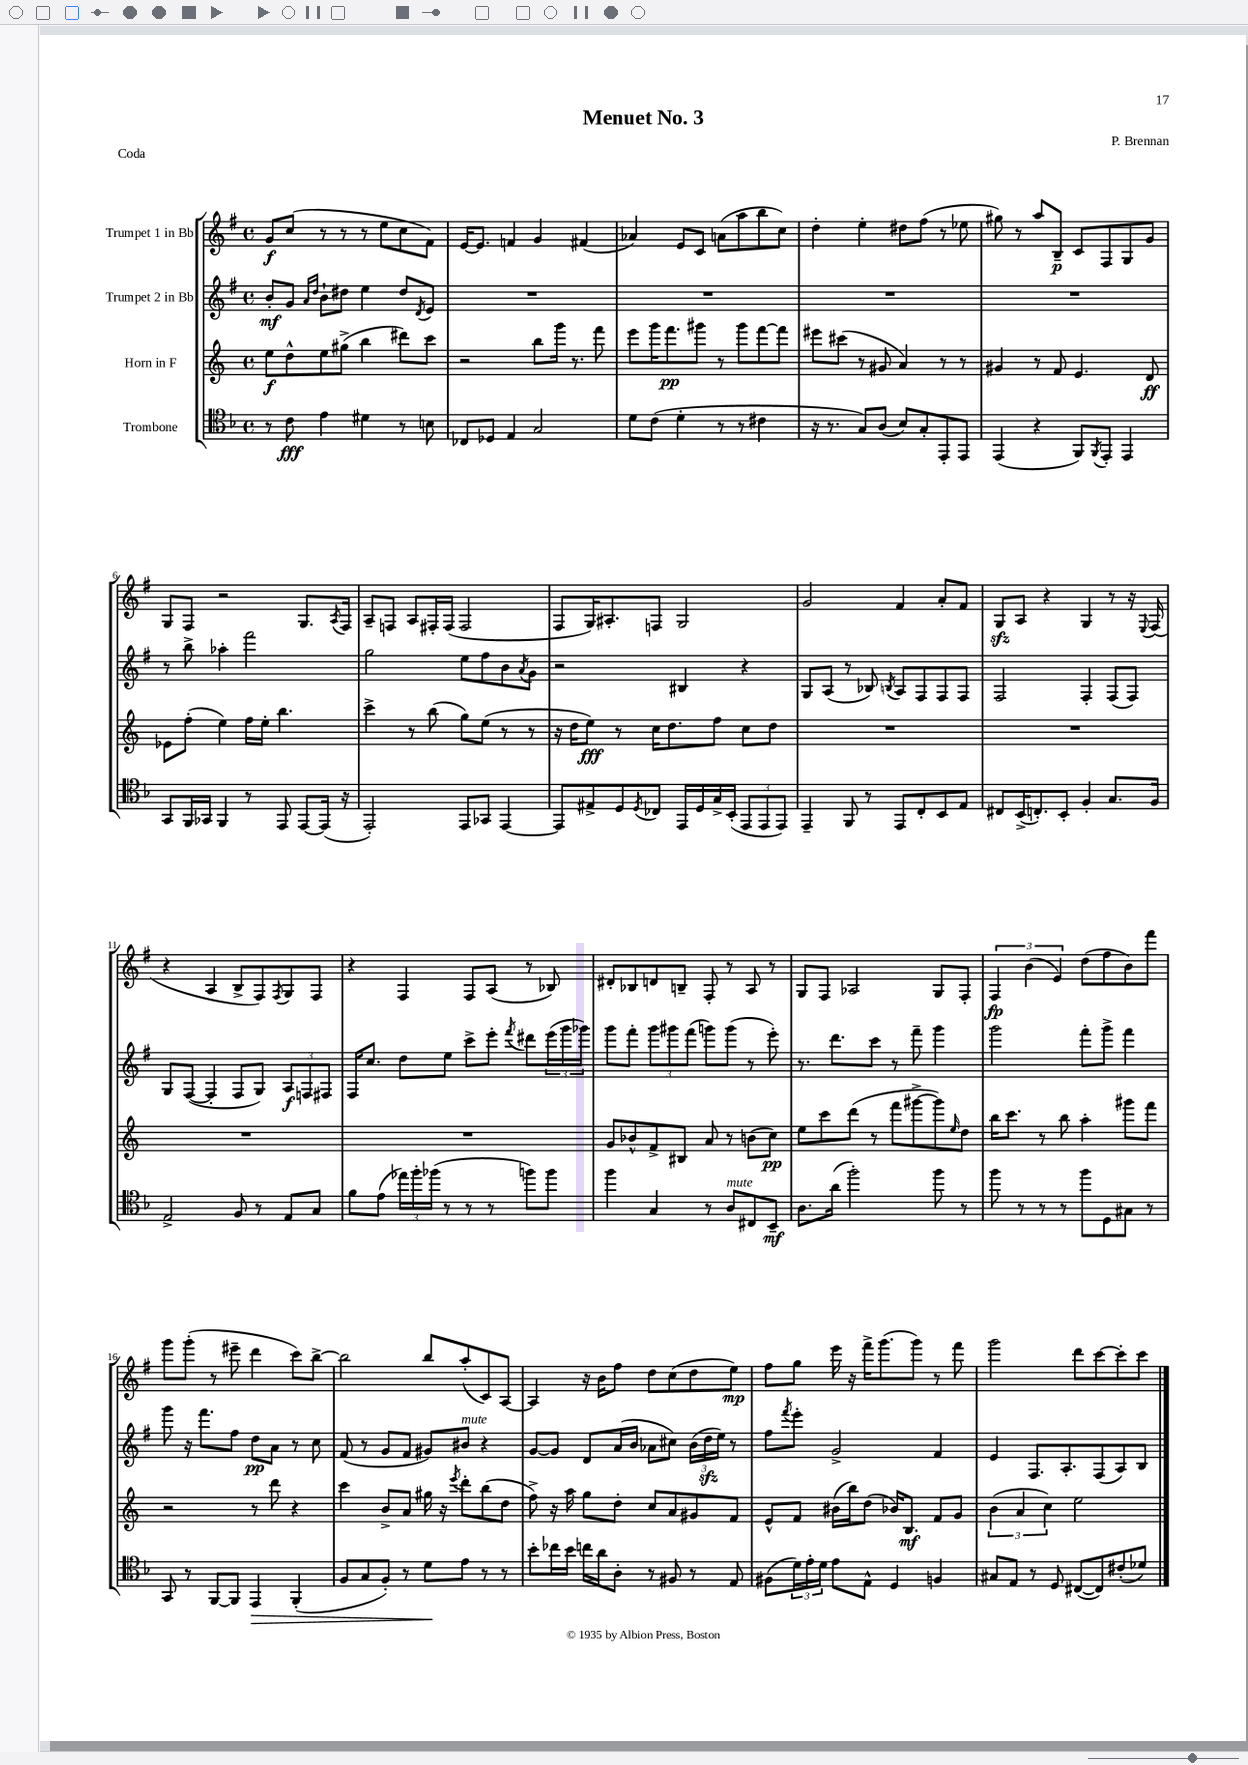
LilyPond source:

\header { title = "Menuet No. 3" composer = "P. Brennan" piece = "Coda" }
<<
\new StaffGroup <<
\new Staff = "s0" \with { instrumentName = "Trumpet 1 in Bb" } {
    \clef treble \key g \major \defaultTimeSignature \time 4/4
    g'8\f c''8( r8 r8 r8 e''8 c''8 fis'8) |
    e'16~ e'8. f'4 g'4 fis'4( |
    aes'4) e'8 c'8 a'8( a''8 b''8 c''8) |
    d''4-. e''4-. dis''8 fis''8( r8 ees''8 |
    gis''8) r8 a''8 b8--\p c'8 fis8 g8 g'8 |
    g8 fis8 r2 g8. \acciaccatura { a8 } fis16 |
    a8-- f8 a8 fis16-. fis16( fis2 |
    fis8 g16) ais8.-. f8 g2 |
    g'2 fis'4 a'8-. fis'8 |
    g8\sfz a8 r4 g4 r8 r16 \appoggiatura { e8 } fis16( |
    r4 a4 b8-> fis8) \acciaccatura { fis8 } g8 fis8 |
    r4 fis4 fis8 a8( r8 bes8) |
    dis'8-. bes8 d'8 b8-- fis8-. r8 a8 r8 |
    g8 fis8 aes2 g8 fis8-. |
    \tuplet 3/2 { fis4\fp b'4( e'4) } d''8( fis''8 b'8) fis'''8 |
    g'''8 g'''8-.( r8 eis'''8-- d'''4 c'''8) b''8~-> |
    b''2 b''8 a''8-.( c'8) a8~ |
    a4 r16 b'16 fis''8 d''8 c''8( d''8 e''8\mp) |
    fis''8 g''8 e'''16 r16 fis'''16-> g'''8.( g'''8) r8 fis'''8 |
    g'''2 d'''8 c'''8~ c'''8-. c'''8 \bar "|." |
}
\new Staff = "s1" \with { instrumentName = "Trumpet 2 in Bb" } {
    \clef treble \key g \major \defaultTimeSignature \time 4/4
    b'8-.\mf g'8 \grace { a'16 d''16 } b'8-! dis''8 e''4 dis''8 \acciaccatura { d'8 } e'8 |
    R1 |
    R1 |
    R1 |
    R1 |
    r8 b''8-> aes''4-. fis'''2 |
    g''2 e''8 fis''8 b'8 \acciaccatura { a'8 } g'8 |
    r2 bis4 r4 |
    g8 a8( r8 bes8) \acciaccatura { b8 } a8 fis8 fis8 fis8 |
    fis2 fis4-. fis8( fis8) |
    g8 fis8~( fis4-. fis8 g8) \tuplet 3/2 { a8\f f8 fis8 } |
    fis16 c''8. d''8 e''8 c'''8-> e'''8-. \acciaccatura { fis'''8 } dis'''8 \tuplet 3/2 { e'''16( g'''16 ges'''16) } |
    g'''8 fis'''8-. \tuplet 3/2 { g'''8 gis'''8 fis'''8( } g'''8) g'''8( r8 e'''8-.) |
    r8. d'''8. c'''8 r8 fis'''8-- g'''4 |
    g'''2 fis'''8-. g'''8-> fis'''4 |
    g'''8 r16 fis'''8. fis''8 d''8\pp a'8 r8 c''8 |
    fis'8( r8 g'8 fis'8 gis'8) bis'8^\markup { \italic "mute" } r4 |
    g'8~ g'8 d'8 a'16( b'16 aes'8 cis''8) \tuplet 3/2 { b'16( d''16\sfz e''16) } r8 |
    fis''8 \acciaccatura { fis'''8 } e'''8-. g'2-> fis'4 |
    e'4 fis8. a8.-. fis8( a8) b8 \bar "|." |
}
\new Staff = "s2" \with { instrumentName = "Horn in F" } {
    \clef treble \key c \major \defaultTimeSignature \time 4/4
    e''8\f d''8-^ e''8 gis''8->( b''4 dis'''8) c'''8 |
    r2 b''8 g'''16 r8. f'''8 |
    e'''8 g'''16 f'''8.\pp gis'''8 r8 gis'''8 f'''8~ f'''8 |
    eis'''8 cis'''8( r8 gis'8 a'4) r8 r8 |
    gis'4 r8 f'8 e'4. d'8\ff |
    ees'8 f''8-.( e''4) f''16 e''16-. b''4. |
    c'''4-> r8 b''8( g''8) e''8( r8 r8 |
    r16 d''16 e''8\fff) r8 c''16 d''8. f''8 c''8 d''8 |
    R1 |
    R1 |
    R1 |
    R1 |
    g'8 bes'8-^ f'8-> bis8 a'8 r8 b'8( c''8\pp) |
    e''8 c'''8 d'''8( r8 f'''8 gis'''8~-> gis'''8) \grace { e''16 } d''8 |
    b''16 c'''8. r8 b''8 a''4-. gis'''8 f'''8 |
    r2 r8 d'''8 r4 |
    c'''4 b'8-> a'8 gis''16 r16 \acciaccatura { e'''8 } d'''8-. b''8( d''8 |
    f''8->) r16 a''16 g''8 d''8-. c''8 a'8 gis'8 f'8 |
    e'8-^ f'8 bis'16( b''16) d''8( bes'16) b8.\mf f'8 g'8 |
    \tuplet 3/2 { b'4( a'4 c''4) } e''2 \bar "|." |
}
\new Staff = "s3" \with { instrumentName = "Trombone" } {
    \clef tenor \key f \major \defaultTimeSignature \time 4/4
    r8 c'8\fff e'4 dis'4 r8 b8 |
    ces8 des8 e4 g2 |
    d'8 c'8( d'4-. r8 r8 cis'4 |
    r16 r8. g8) a8( bes8) g8-. e,8-. e,8 |
    e,4( r4 f,8) \acciaccatura { f,8 } e,8-. e,4 |
    g,8 f,16 ges,16 f,4 r8 e,8 e,8~ e,16( r16 |
    e,2-.) e,8 ges,8 e,4~ |
    e,8 eis8-> d8 \acciaccatura { d8 } ces8 e,16 d16 g16-> bes,16-.( \tuplet 3/2 { e,8 e,8 e,8) } |
    e,4-- f,8 r8 e,8 c8-. bes,8 e8 |
    cis8 bes,16->( c8.-.) bes,8-. f4-. g8. f16 |
    e2-> f8 r8 e8 g8 |
    f'8 e'8( \tuplet 3/2 { ees''16) f''16-. fes''16( } r8 r8 r8 f''8) f''8 |
    f''4 g4 r8 a8^\markup { \italic "mute" } cis8 bes,8--\mf |
    a8. a'16( f''2-.) f''8 r8 |
    f''8 r8 r8 r8 f''8 d8 gis8 r8 |
    g,8 r8 f,8~ f,8 e,4\> f,4-.( |
    f8 g8 f8-.) r8 d'8\! e'8 r8 r8 |
    bes'8-. ces''16 bes'16 c''16 a'16 a8-. r8 fis8 r8 e8 |
    fis8( \tuplet 3/2 { d'16) e'16-. d'16 } e'8 e8-^ d4 f4 |
    gis8 e8 r8 d8 cis8~( cis8) cis'8-.( des'8) \bar "|." |
}
>>
>>
